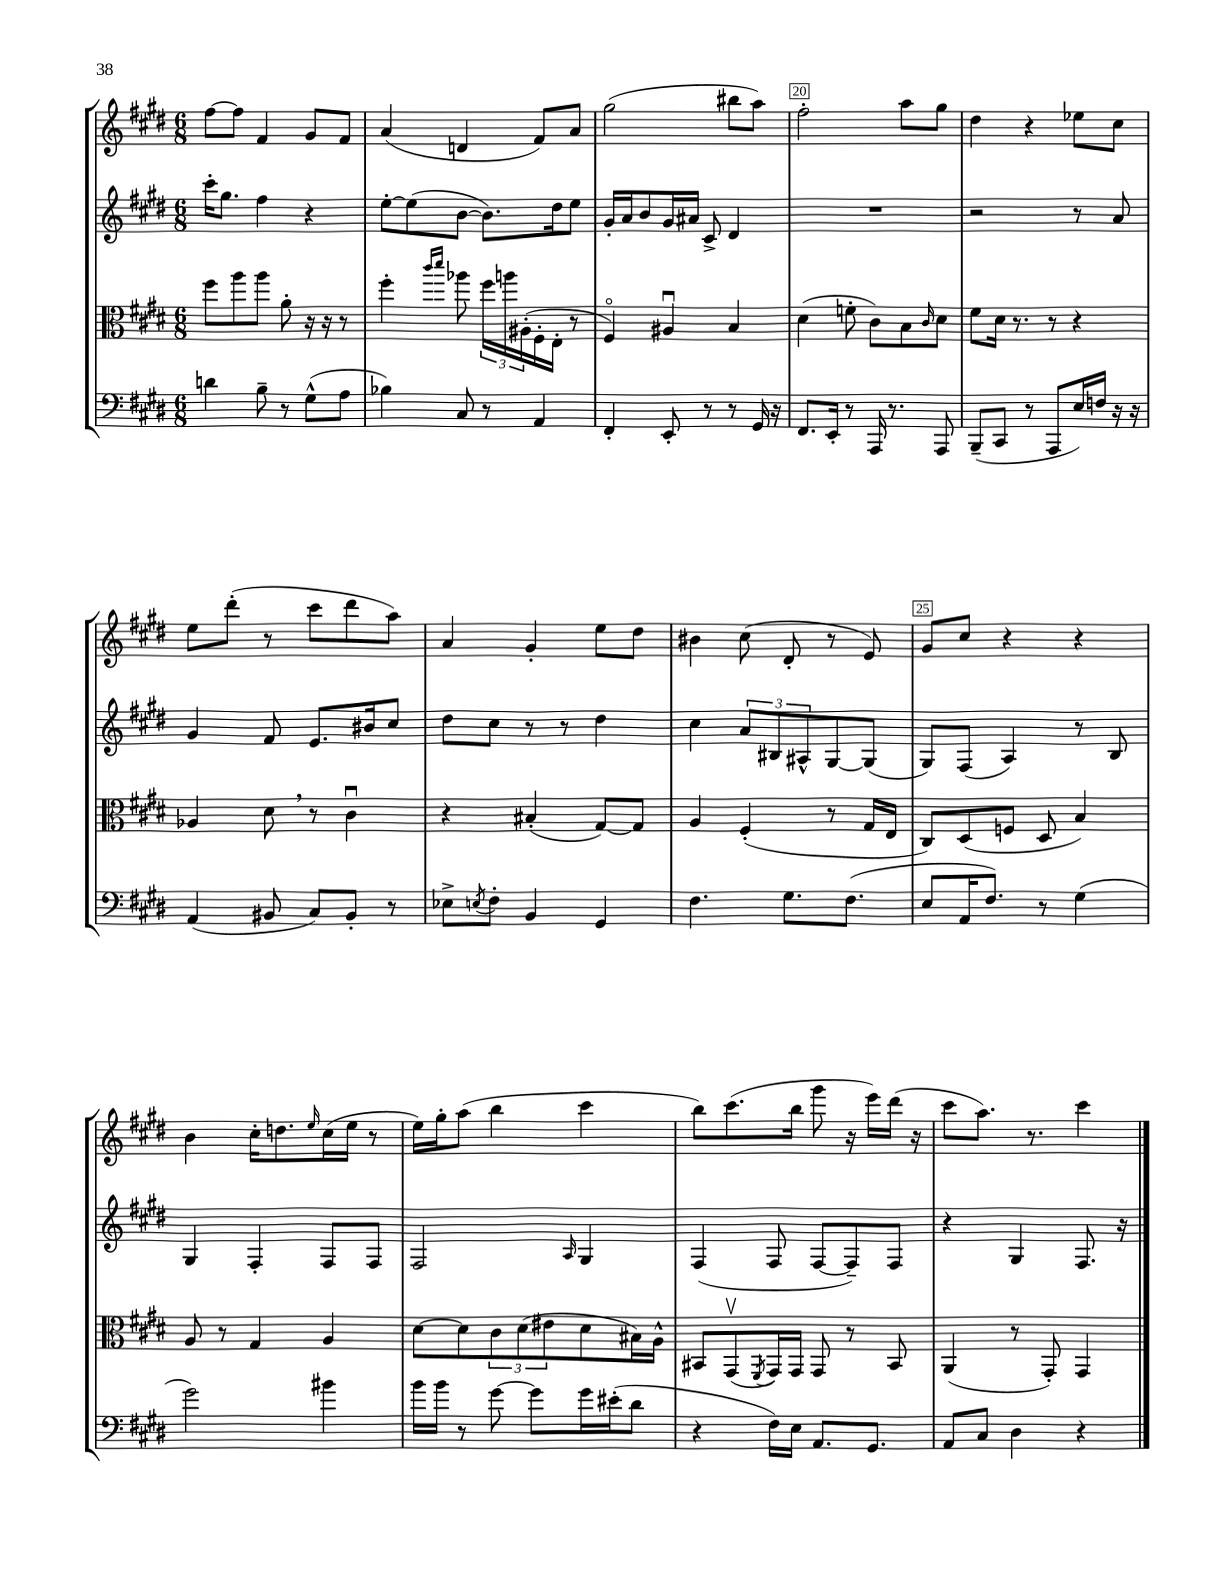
<<
\new StaffGroup <<
\new Staff = "s0" {
    \clef treble \key e \major \numericTimeSignature \time 6/8
    fis''8~ fis''8 fis'4 gis'8 fis'8 |
    a'4( d'4 fis'8) a'8 |
    gis''2( bis''8 a''8) |
    fis''2-. a''8 gis''8 |
    dis''4 r4 ees''8 cis''8 |
    e''8 dis'''8-.( r8 cis'''8 dis'''8 a''8) |
    a'4 gis'4-. e''8 dis''8 |
    bis'4 cis''8( dis'8-. r8 e'8) |
    gis'8 cis''8 r4 r4 |
    b'4 cis''16-. d''8. \grace { e''16 } cis''16( e''16 r8 |
    e''16) gis''16-. a''8( b''4 cis'''4 |
    b''8) cis'''8.( b''16 gis'''8 r16 e'''16) dis'''16( r16 |
    cis'''8 a''8.) r8. cis'''4 \bar "|." |
}
\new Staff = "s1" {
    \clef treble \key e \major \numericTimeSignature \time 6/8
    cis'''16-. gis''8. fis''4 r4 |
    e''8~-. e''8( b'8~ b'8.) dis''16 e''8 |
    gis'16-. a'16 b'8 gis'16 ais'16 cis'8-> dis'4 |
    R2. |
    r2 r8 a'8 |
    gis'4 fis'8 e'8. bis'16 cis''8 |
    dis''8 cis''8 r8 r8 dis''4 |
    cis''4 \tuplet 3/2 { a'8 bis8 ais8-^ } gis8~ gis8( |
    gis8) fis8( a4) r8 b8 |
    gis4 fis4-. fis8 fis8 |
    fis2 \grace { a16 } gis4 |
    fis4( fis8 fis8~ fis8--) fis8 |
    r4 gis4 fis8. r16 \bar "|." |
}
\new Staff = "s2" {
    \clef alto \key e \major \numericTimeSignature \time 6/8
    fis''8 a''8 a''8 a'8-. r16 r16 r8 |
    fis''4-. \grace { cis'''16 dis'''16 } aes''8 \tuplet 3/2 { fis''16 a''16 ais16-.( } fis16-. e16-. r8 |
    fis4\flageolet) ais4\downbow b4 |
    dis'4( f'8-. cis'8) b8 \grace { cis'16 } dis'8 |
    fis'8 dis'16 r8. r8 r4 |
    aes4 dis'8 \breathe r8 cis'4\downbow |
    r4 bis4-.( gis8~) gis8 |
    a4 fis4-.( r8 gis16 e16 |
    cis8) dis8( f8 dis8 b4) |
    a8 r8 gis4 a4 |
    dis'8~ dis'8 \tuplet 3/2 { cis'8 dis'8( eis'8 } dis'8 bis16) a16-^ |
    bis,8 gis,8\upbow( \acciaccatura { fis,8 } gis,16) gis,16 gis,8 r8 bis,8 |
    a,4( r8 gis,8-.) gis,4 \bar "|." |
}
\new Staff = "s3" {
    \clef bass \key e \major \numericTimeSignature \time 6/8
    d'4 b8-- r8 gis8-^( a8 |
    bes4) cis8 r8 a,4 |
    fis,4-. e,8-. r8 r8 gis,16 r16 |
    fis,8. e,16-. r8 a,,16 r8. a,,8 |
    b,,8--( cis,8 r8 a,,8 e16) f16 r16 r16 |
    a,4( bis,8 cis8) bis,8-. r8 |
    ees8-> \acciaccatura { e8 } fis8-. b,4 gis,4 |
    fis4. gis8. fis8.( |
    e8 a,16 fis8.) r8 gis4( |
    gis'2) bis'4 |
    b'16 b'16 r8 gis'8~ gis'8 gis'16 eis'16-.( dis'8 |
    r4 fis16) e16 a,8. gis,8. |
    a,8 cis8 dis4 r4 \bar "|." |
}
>>
>>
\layout { \context { \Score currentBarNumber = #17 \override BarNumber.break-visibility = ##(#f #t #t) barNumberVisibility = #(every-nth-bar-number-visible 5) \override BarNumber.stencil = #(make-stencil-boxer 0.1 0.3 ly:text-interface::print) } }
